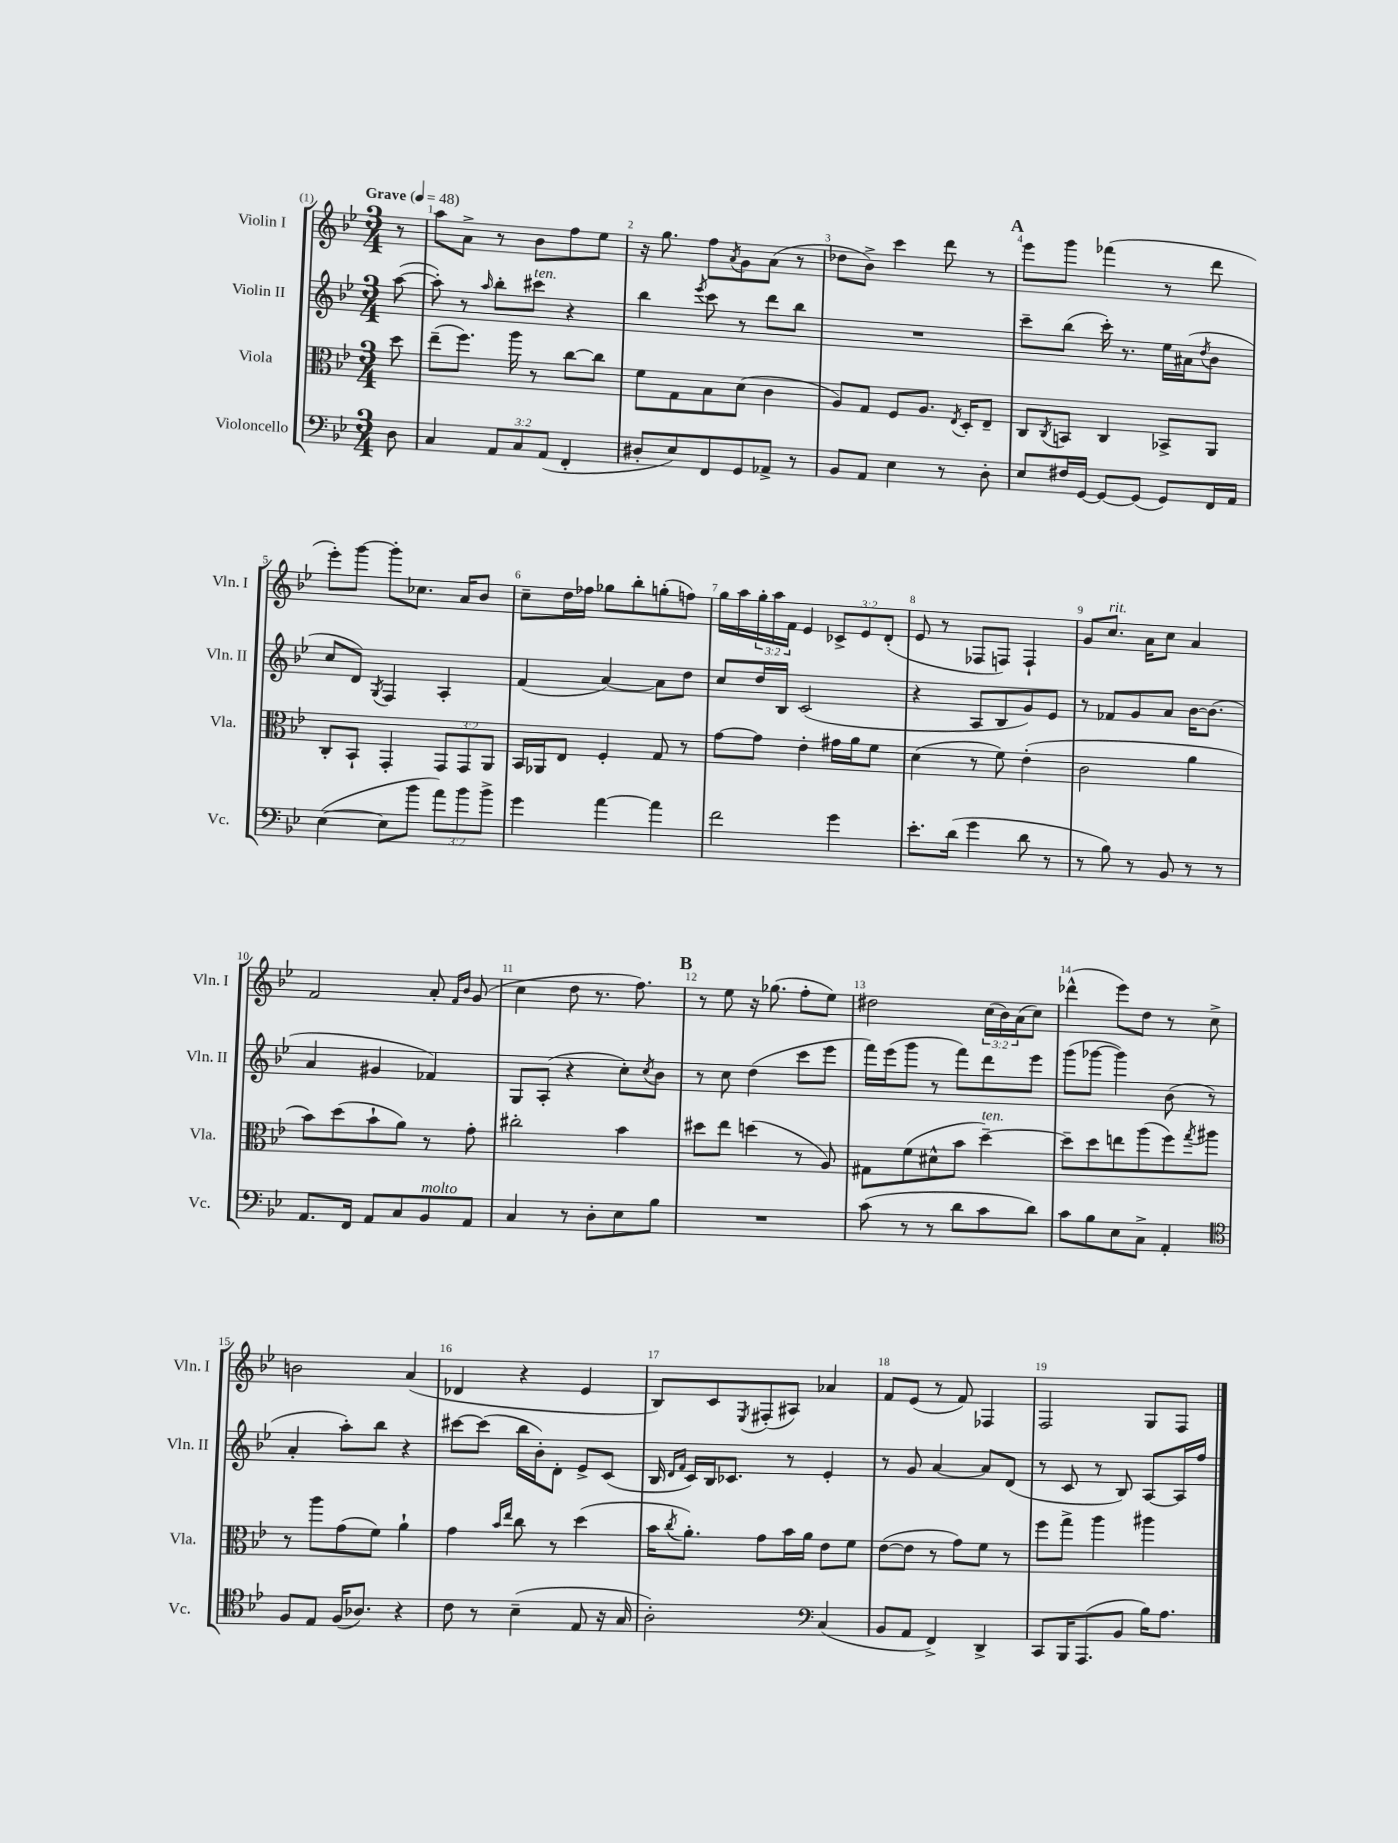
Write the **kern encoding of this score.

**kern	**kern	**kern	**kern
*staff4	*staff3	*staff2	*staff1
*clefF4	*clefC3	*clefG2	*clefG2
*k[b-e-]	*k[b-e-]	*k[b-e-]	*k[b-e-]
*M3/4	*M3/4	*M3/4	*M3/4
*MM48	*MM48	*MM48	*MM48
8D	8dd	([8aa	8r
=	=	=	=
4C	(8ee-~	8aa'])	8aa
.	8.ff)	8r	8a^
.	.	16qqaa	.
12AA	.	8bb-'	8r
.	16aa	.	.
12C	.	.	.
.	8r	8ccc#	8b-
(12AA	.	.	.
4FF'	[8cc	4r	8ff
.	8cc]	.	8ee-
=	=	=	=
8D#'	8f	4bb-	16r
.	.	.	8.gg
8E-)	8G	.	.
.	.	8qeee-	.
8FF	8B-	8ccc	8ff
.	.	.	8qa
8GG	(8d	8r	8g
8AA-^	4c	8ddd	(8a
8r	.	8bb-	8r
=	=	=	=
8BB-	8A)	2.r	8dd-
8AA	8G	.	8b-^)
4E-	8F	.	4ccc
.	8.A	.	.
8r	.	.	8ddd
.	8qE-	.	.
.	16D'	.	.
8D'	8E-~	.	8r
=	=	=	=
8E-	8C	8ccc~	8eee-
.	8qC	.	.
16F#	8BB	(8bb-	8ggg
[16GG	.	.	.
8GG_	4C	16ccc')	(4fff-
.	.	8.r	.
(8GG]	.	.	.
8GG)	8BB-^	16ee-	8r
.	.	(16a#	.
.	.	8qdd	.
16FF	8AA	8b-	8ddd
16AA	.	.	.
=	=	=	=
([4E-	8C'	8cc	8eee-')
.	8BB-`	8d)	[8ggg
.	.	8qG	.
8E-]	4GG'	4F	8ggg']
8b-	.	.	8.cc-
12a)	12GG	4A'	.
.	.	.	16a
12b-	12GG	.	.
.	.	.	8b-
12b-^	12AA	.	.
=	=	=	=
4g	16BB-	(4f	8cc~
.	16AA-	.	.
.	8E-	.	16dd
.	.	.	16ff-
[4a	4F'	[4a)	8gg-
.	.	.	8bb-'
4a]	8G	8a]	(8gg'
.	8r	8dd	8ff)
=	=	=	=
2f	[8g	8cc	16gg
.	.	.	16aa
.	8g]	16dd	24gg'
.	.	.	24aa
.	.	16B-	.
.	.	.	24f
.	4e-'	(2c	4e-
4g	16g#	.	12c-^
.	16a	.	.
.	.	.	12e-
.	8f	.	.
.	.	.	(12d'
=	=	=	=
8.e-'	(4d	4r	8e-
.	.	.	8r
(16d	.	.	.
4g	8r	8A	8F-
.	8f)	8B-	8F)
8d	(4e-'	8g)	4F`
8r	.	8e-	.
=	=	=	=
8r	2c	8r	8g
8B-)	.	8f-	8.cc
8r	.	8g	.
.	.	.	16a
8BB-	.	8a	8cc
8r	4a	[16b-	4a
.	.	(8.b-]	.
8r	.	.	.
=	=	=	=
8.AA	8b-)	4a	2f
.	(8dd	.	.
16FF	.	.	.
8AA	8b-`	4g#	.
8C	8a)	.	.
8BB-	8r	4f-)	8a'
.	.	.	16qqf
.	.	.	16qqb-
8AA	8g'	.	(8g
=	=	=	=
4C	2cc#'	8G	4cc
.	.	(8A'	.
8r	.	4r	8dd
8D'	.	.	8.r
8E-	4b-	8cc')	.
.	.	.	8.ff)
.	.	8qcc	.
8B-	.	8b-	.
=	=	=	=
2.r	8dd#	8r	8r
.	8ee-	8cc	8ee-
.	(4dd	(4dd	16r
.	.	.	(8.gg-
.	8r	8ccc	8ff'
.	8A)	8eee-	8ee-)
=	=	=	=
(8c	8G#	16fff)	2dd#
.	.	(16eee-	.
8r	(8f	8ggg	.
8r	8d#^^	8r	.
8d	8b-	8fff)	.
8c	[4dd~)	8ddd	(24cc
.	.	.	24b-)
.	.	.	(24a
8d)	.	8eee-	8cc)
=	=	=	=
8c	8dd~]	(8ggg	(4ddd-^^
8B-	8dd	[8ggg-	.
8E-	8ee	4ggg-])	8eee-)
8C^	(8aa	.	8dd
4AA'	8ff)	(8b-	8r
.	8qgg	.	.
.	8aa#	8r	8cc^
=	=	=	=
*clefC4	*	*	*
8F	8r	4a'	2b
8E-	8aa	.	.
(16F	(8g	8aa')	.
8.A-)	.	.	.
.	8f)	8bb-	.
4r	4a`	4r	(4a
=	=	=	=
8c	4g	[8ccc#	4d-
8r	.	(8ccc#]	.
.	16qqb-	.	.
.	16qqee-	.	.
(4B-~	8cc	16bb-	4r
.	.	16b-')	.
.	8r	8d'	.
8E-	(4dd	8e-^	4e-
16r	.	(8c	.
16G	.	.	.
=	=	=	=
2A')	16b-	16B-	8B-)
.	.	16qqd	.
.	8qcc	16qqf	.
.	8.a')	16c)	.
.	.	16B-	8c
.	.	8.c-	.
.	.	.	8qE-
.	8g	.	(8F#'
.	16b-	8r	8A#)
.	16a	.	.
*clefF4	*	*	*
(4C	8e-	4e-'	4a-
.	8f	.	.
=	=	=	=
8BB-	([8e-	8r	8f
8AA	8e-]	8g	(8e-
4FF^)	8r	[4a	8r
.	8g)	.	8f)
4DD^	8f	8a]	4F-
.	8r	(8d	.
=	=	=	=
8CC	8ff	8r	2F
16BBB-	8gg^	8c	.
(8.AAA	.	.	.
.	4aa	8r	.
8BB-	.	8B-)	.
16B-)	4aa#	[8A	8G
8.A	.	.	.
.	.	16A]	8F
.	.	16ff	.
==	==	==	==
*-	*-	*-	*-
